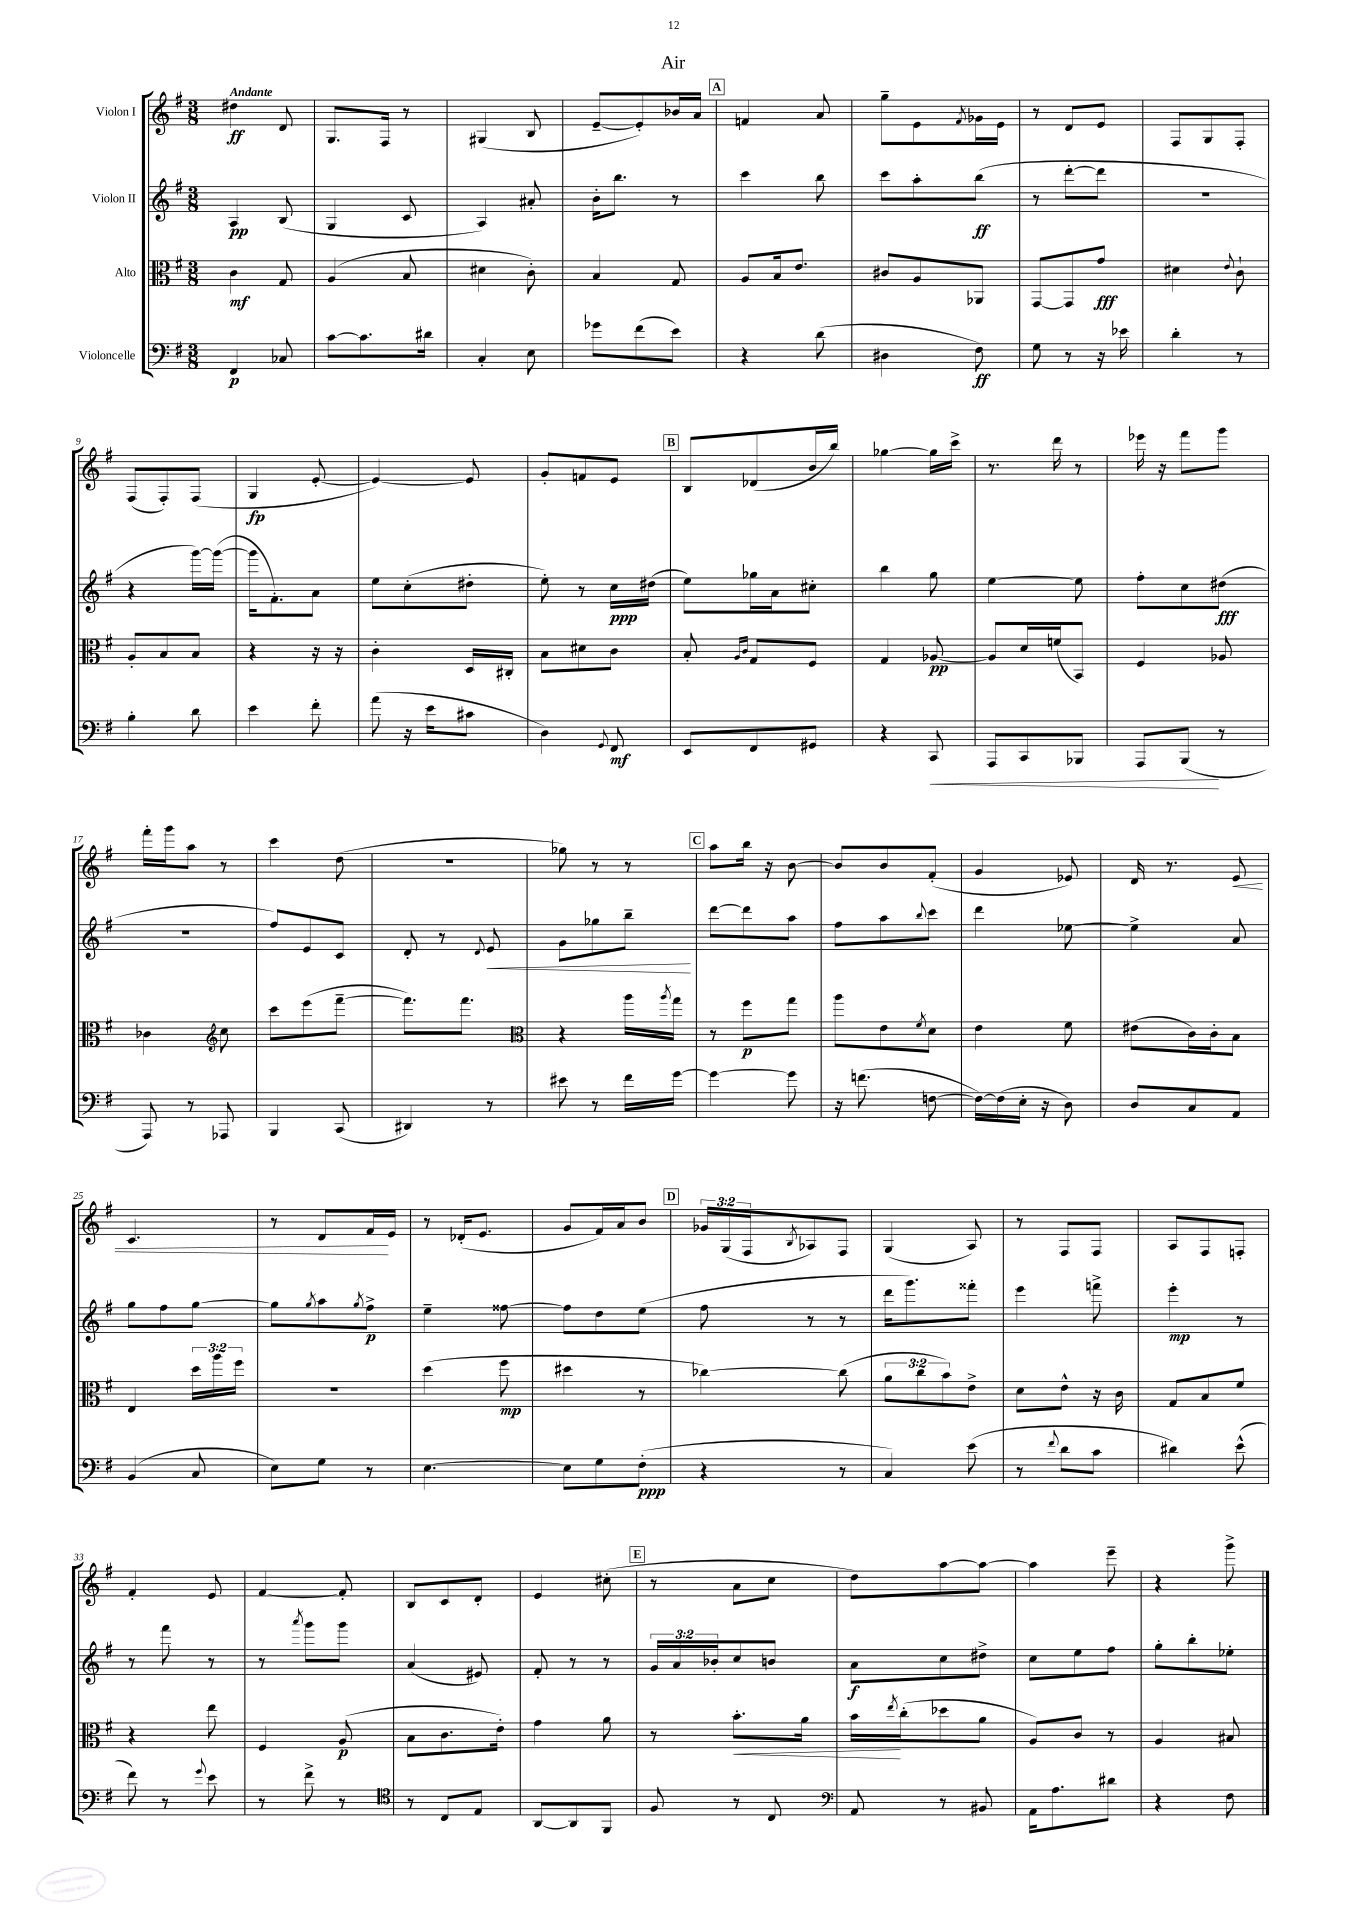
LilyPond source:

\header { title = "Air" }
<<
\new StaffGroup <<
\new Staff = "s0" \with { instrumentName = "Violon I" } {
    \clef treble \key g \major \numericTimeSignature \time 3/8 \override Staff.TupletNumber.text = #tuplet-number::calc-fraction-text \tempo "Andante"
    dis''4\ff d'8 |
    g8. fis16 r8 |
    gis4( b8 |
    e'8~-- e'8-.) bes'16 a'16 |
    \mark \markup { \box "A" } f'4 a'8 |
    g''8-- e'8 \acciaccatura { fis'8 } ges'16 e'16 |
    r8 d'8 e'8 |
    fis8 g8 fis8-. |
    fis8( fis8-.) fis8( |
    g4\fp e'8~-. |
    e'4~) e'8 |
    g'8-. f'8 e'8 |
    \mark \markup { \box "B" } b8 des'8( b'16 b''16) |
    ges''4~ ges''16 c'''16-> |
    r8. d'''16 r8 |
    ees'''16 r16 fis'''8 g'''8 |
    fis'''16-. g'''16 a''8 r8 |
    c'''4 d''8( |
    R4. |
    ges''8) r8 r8 |
    \mark \markup { \box "C" } a''8 b''16 r16 b'8~ |
    b'8 b'8 fis'8-.( |
    g'4 ees'8) |
    d'16 r8. e'8\< |
    c'4. |
    r8 d'8 fis'16\! e'16 |
    r8 des'16-.( e'8. |
    g'8 fis'16) a'16 b'8 |
    \mark \markup { \box "D" } \tuplet 3/2 { ges'16 g16( fis16 } \acciaccatura { b8 } aes8) fis8 |
    g4( a8) |
    r8 fis8 fis8 |
    a8 fis8 f8-. |
    fis'4-. e'8 |
    fis'4~ fis'8-. |
    b8 c'8 d'8-. |
    e'4 cis''8-.( |
    \mark \markup { \box "E" } r8 a'8 c''8 |
    d''8) a''8~ a''8~ |
    a''4 e'''8-- |
    r4 g'''8-> \bar "|." |
}
\new Staff = "s1" \with { instrumentName = "Violon II" } {
    \clef treble \key g \major \numericTimeSignature \time 3/8 \override Staff.TupletNumber.text = #tuplet-number::calc-fraction-text
    a4\pp b8( |
    g4 c'8 |
    a4) ais'8-. |
    b'16-. b''8. r8 |
    \mark \markup { \box "A" } c'''4 b''8 |
    c'''8 a''8-. b''8\ff( |
    r8 d'''8~-. d'''8 |
    R4. |
    r4 g'''16~) g'''16~( |
    g'''16 fis'8.-.) a'8 |
    e''8 c''8-.( dis''8-. |
    e''8-.) r8 c''16\ppp dis''16( |
    \mark \markup { \box "B" } e''8) ges''16 a'16 cis''8-. |
    b''4 g''8 |
    e''4~ e''8 |
    fis''8-. c''8 dis''8\fff( |
    R4. |
    fis''8) e'8 c'8 |
    d'8-. r8 \appoggiatura { d'8 } e'8\< |
    g'8 ges''8 b''8--\! |
    \mark \markup { \box "C" } d'''8~ d'''8 a''8 |
    fis''8 a''8 \appoggiatura { b''8 } c'''8 |
    d'''4 ees''8~ |
    ees''4-> a'8 |
    g''8 fis''8 g''8~ |
    g''8 \acciaccatura { g''8 } a''8 \acciaccatura { g''8 } fis''8->\p |
    e''4-- fisis''8~ |
    fisis''8 d''8 e''8( |
    \mark \markup { \box "D" } fis''8 r8 r8 |
    d'''16 g'''8.) fisis'''8-. |
    e'''4 f'''8-> |
    e'''4-.\mp r8 |
    r8 fis'''8 r8 |
    r8 \acciaccatura { a'''8 } g'''8 g'''8 |
    a'4( eis'8) |
    fis'8-. r8 r8 |
    \mark \markup { \box "E" } \tuplet 3/2 { g'16 a'16 bes'16-. } c''8 b'8 |
    a'8\f c''8 dis''8-> |
    c''8 e''8 fis''8 |
    g''8-. b''8-. ees''8-. \bar "|." |
}
\new Staff = "s2" \with { instrumentName = "Alto" } {
    \clef alto \key g \major \numericTimeSignature \time 3/8 \override Staff.TupletNumber.text = #tuplet-number::calc-fraction-text
    c'4\mf g8 |
    a4( b8 |
    dis'4 c'8-.) |
    b4 g8 |
    \mark \markup { \box "A" } a8 b16 e'8. |
    cis'8 a8 aes,8 |
    g,8~ g,8 g'8\fff |
    dis'4 \appoggiatura { e'8 } c'8-! |
    a8-. b8 b8 |
    r4 r16 r16 |
    c'4-. d16 cis16-. |
    b8 dis'8 c'8 |
    \mark \markup { \box "B" } b8-. \grace { a16 c'16 } g8 fis8 |
    g4 aes8~\pp |
    aes8 d'16 f'16( b,8) |
    fis4 aes8 |
    ces'4 \clef treble c''8 |
    c'''8 e'''8( fis'''8~-- |
    fis'''8.) fis'''8. |
    \clef alto r4 a''16 \acciaccatura { a''8 } g''16 |
    \mark \markup { \box "C" } r8 fis''8\p g''8 |
    a''8 e'8 \acciaccatura { fis'8 } d'8 |
    e'4 fis'8 |
    eis'8( c'16) c'16-. b8 |
    e4 \tuplet 3/2 { d''16 a''16 fis''16 } |
    R4. |
    d''4( fis''8\mp |
    dis''4 r8 |
    \mark \markup { \box "D" } ces''4~) ces''8( |
    \tuplet 3/2 { a'8 c''8 b'8) } e'8-> |
    d'8 e'8-^ r16 c'16 |
    g8 b8 fis'8 |
    r4 e''8 |
    fis4 a8\p( |
    b8 c'8. e'16-.) |
    g'4 a'8 |
    \mark \markup { \box "E" } r8 b'8.-.\< a'16 |
    b'16\! \acciaccatura { e''8 } c''16-.( des''8 a'8 |
    a8) c'8 r8 |
    a4 bis8 \bar "|." |
}
\new Staff = "s3" \with { instrumentName = "Violoncelle" } {
    \clef bass \key g \major \numericTimeSignature \time 3/8
    fis,4\p ces8 |
    c'8~ c'8. dis'16 |
    c4-. e8 |
    ges'8 fis'8( e'8) |
    \mark \markup { \box "A" } r4 d'8( |
    dis4 fis8\ff) |
    g8 r8 r16 ees'16 |
    d'4-. r8 |
    b4-. d'8 |
    e'4 fis'8-. |
    a'8( r16 e'16 cis'8 |
    d4) \appoggiatura { g,8 } fis,8\mf |
    \mark \markup { \box "B" } e,8 fis,8 gis,8 |
    r4 c,8\< |
    a,,8 c,8 bes,,8 |
    a,,8 b,,8\!( r8 |
    a,,8) r8 aes,,8 |
    b,,4 c,8( |
    dis,4) r8 |
    eis'8 r8 fis'16 g'16~ |
    \mark \markup { \box "C" } g'4~ g'8 |
    r16 f'8.( f8~ |
    f16~) f16( e16-. r16 d8) |
    d8 c8 a,8 |
    b,4( c8 |
    e8) g8 r8 |
    e4.~ |
    e8 g8 fis8-.\ppp( |
    \mark \markup { \box "D" } r4 r8 |
    c4) e'8( |
    r8 \appoggiatura { fis'8 } d'8 c'8 |
    dis'4) e'8-^( |
    fis'8) r8 \appoggiatura { g'8 } e'8 |
    r8 fis'8-> r8 |
    \clef tenor r8 c8 e8 |
    a,8~ a,8 fis,8 |
    \mark \markup { \box "E" } fis8 r8 c8 |
    \clef bass a,8 r8 bis,8 |
    a,16 a8. dis'8 |
    r4 fis8 \bar "|." |
}
>>
>>
